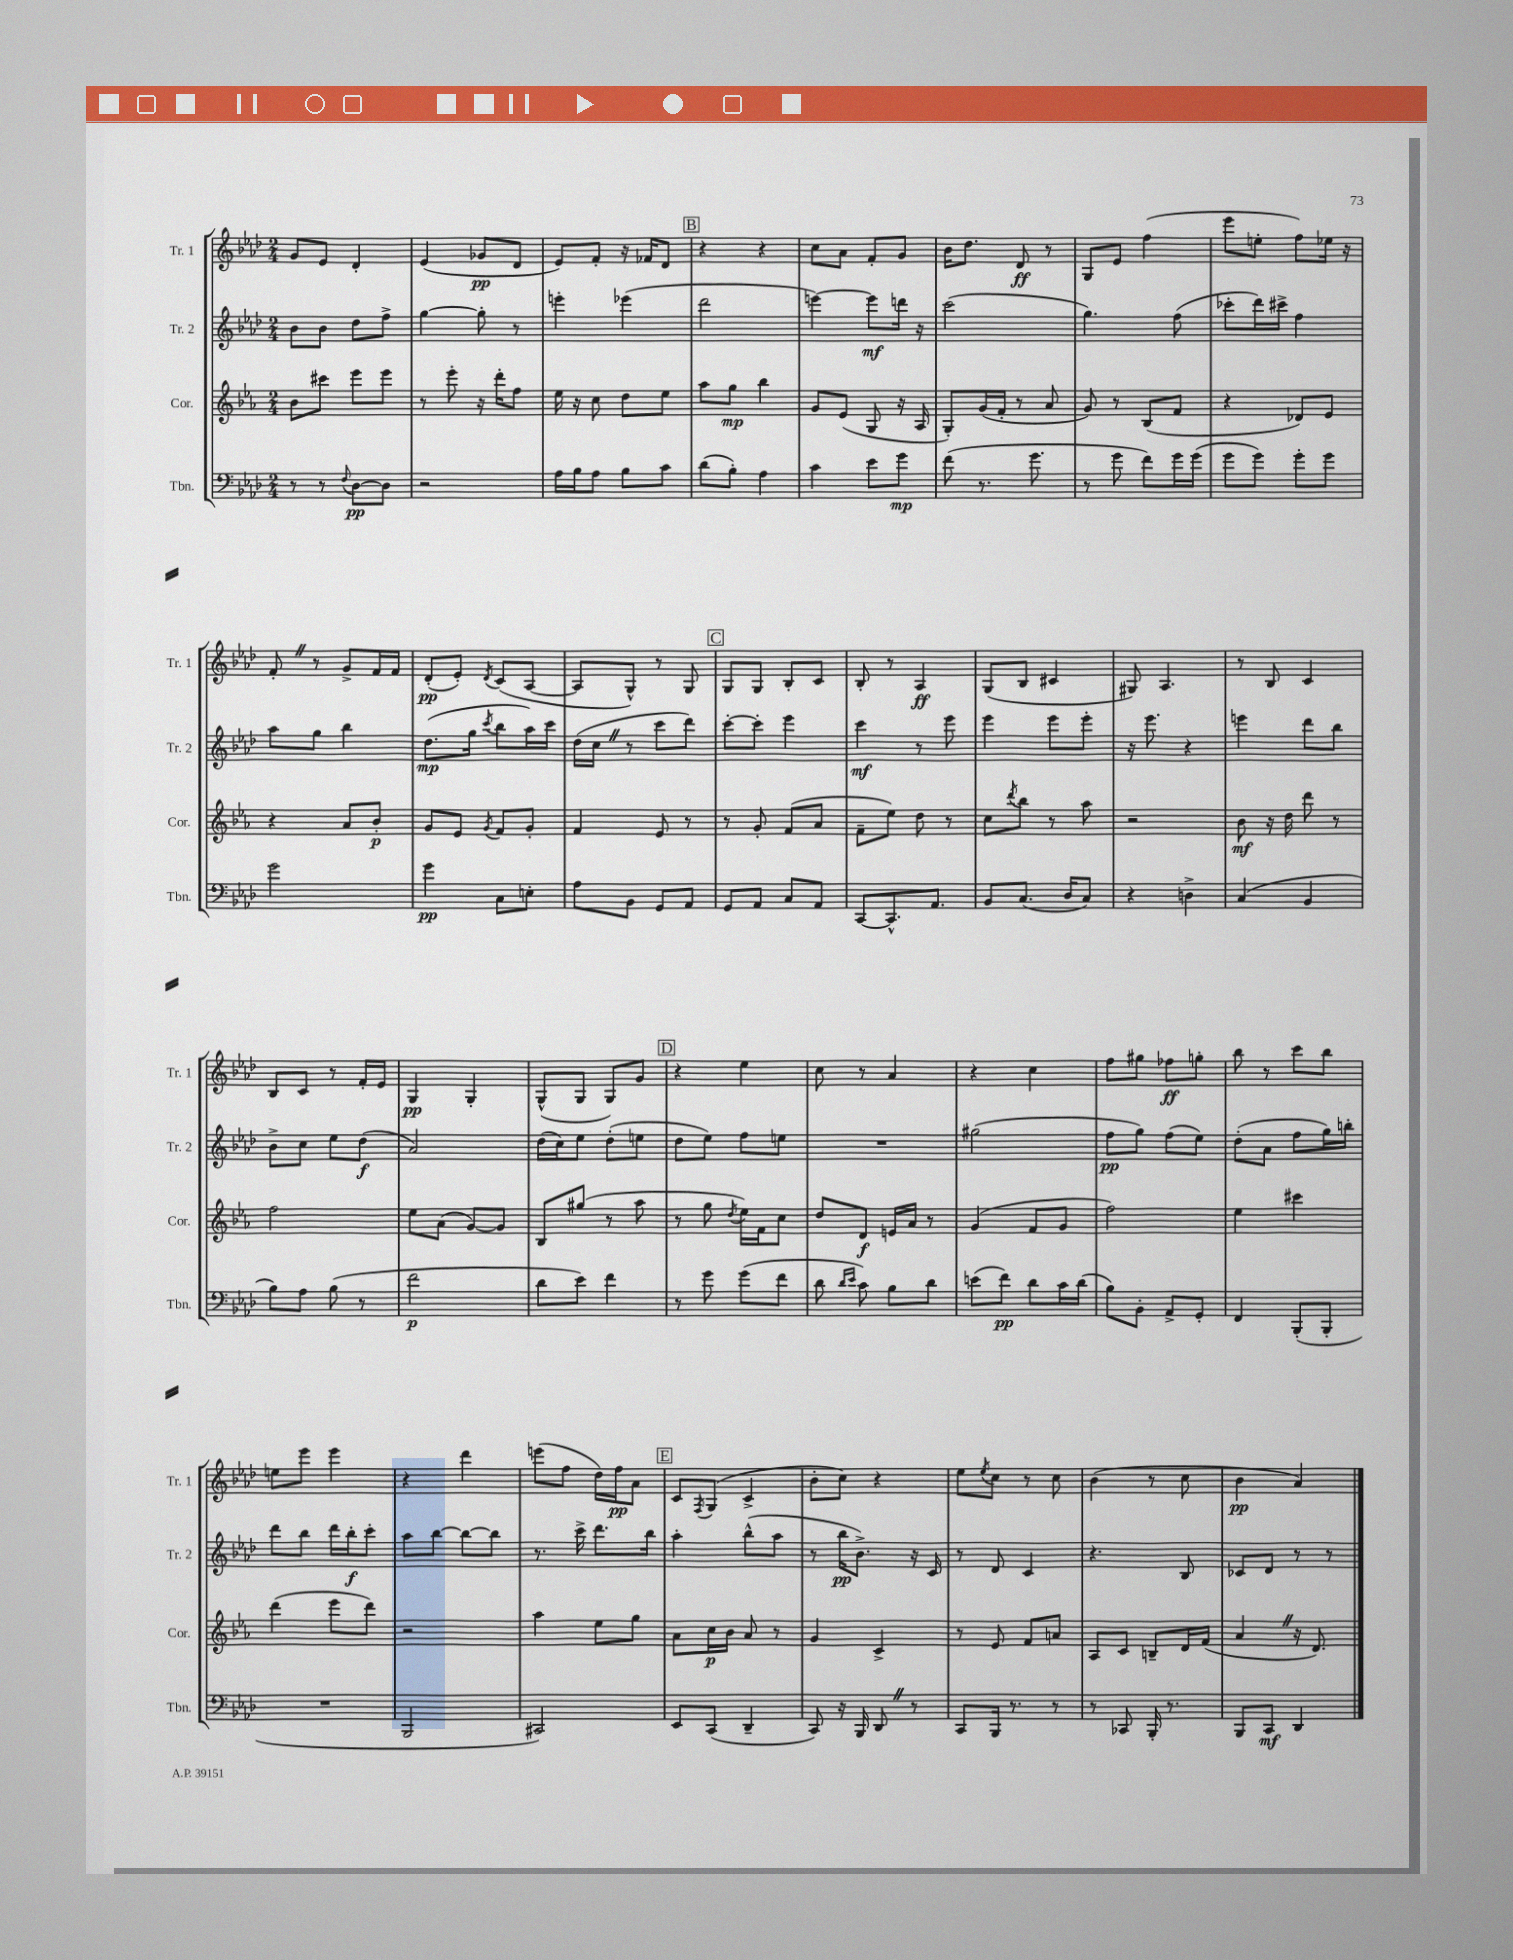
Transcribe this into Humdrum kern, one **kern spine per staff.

**kern	**dynam	**kern	**dynam	**kern	**dynam	**kern	**dynam
*part4	*part4	*part3	*part3	*part2	*part2	*part1	*part1
*staff4	*staff4	*staff3	*staff3	*staff2	*staff2	*staff1	*staff1
*I"Tbn.	*	*I"Cor.	*	*I"Tr. 2	*	*I"Tr. 1	*
*I'Tbn.	*	*I'Cor.	*	*I'Tr. 2	*	*I'Tr. 1	*
*clefF4	*	*clefG2	*	*clefG2	*	*clefG2	*
*k[b-e-a-d-]	*	*k[b-e-a-]	*	*k[b-e-a-d-]	*	*k[b-e-a-d-]	*
*M2/4	*	*M2/4	*	*M2/4	*	*M2/4	*
=112	=112	=112	=112	=112	=112	=112	=112
8r	.	8b-\L	.	8b-\L	.	8g/L	.
8r	.	8ccc#X\J	.	8b-\J	.	8e-/J	.
8qqF/	.	.	.	.	.	.	.
[8D-\L	pp	8eee-\L	.	8dd-\L	.	4d-'/	.
8D-\J]	.	8eee-\J	.	8ff^\J	.	.	.
=113	=113	=113	=113	=113	=113	=113	=113
2r	.	8r	.	[4gg\	.	(4e-/	.
.	.	8eee-'\	.	.	.	.	.
.	.	16r	.	8gg'\]	.	8g-X/L	pp
.	.	16ddd'\KL	.	.	.	.	.
.	.	8ff\J	.	8r	.	8d-/J	.
=114	=114	=114	=114	=114	=114	=114	=114
16A-\LL	.	16ee-\	.	4eeen'\	.	8e-/L)	.
16B-\J	.	16r	.	.	.	.	.
8A-\J	.	8cc\	.	.	.	8f'/J	.
8B-\L	.	8dd\L	.	(4eee-X\	.	16r	.
.	.	.	.	.	.	16f-X/KL	.
8c\J	.	8ee-\J	.	.	.	8d-/J	.
!!LO:REH:place=s1:t=B
=115	=115	=115	=115	=115	=115	=115	=115
(8d-\L	.	8aa-\L	.	2ddd-\	.	4r	.
8B-'\J)	.	8gg\J	mp	.	.	.	.
4A-\	.	4bb-\	.	.	.	4r	.
=116	=116	=116	=116	=116	=116	=116	=116
4c\	.	8g/L	.	[4eeen\)	.	8cc\L	.
.	.	(8e-/J	.	.	.	8a-\J	.
8e-\L	.	8G/	.	8eee\L]	mf	8f'/L	.
8g\J	mp	16r	.	16dddn\Jk	.	8g/J	.
.	.	16A-/	.	16r	.	.	.
=117	=117	=117	=117	=117	=117	=117	=117
(8f\	.	8G'/L)	.	(2ccc\	.	16b-\KL	.
.	.	.	.	.	.	8.dd-\J	.
8.r	.	(16g/L	.	.	.	.	.
.	.	16f'/JJ	.	.	.	.	.
.	.	8r	.	.	.	8d-/	ff
8.g\	.	.	.	.	.	.	.
.	.	8a-/	.	.	.	8r	.
=118	=118	=118	=118	=118	=118	=118	=118
8r	.	8g/)	.	4.gg\)	.	8G/L	.
8g\	.	8r	.	.	.	8e-/J	.
8f\L)	.	(8B-/L	.	.	.	(4ff\	.
16g\L	.	8f/J	.	(8ff\	.	.	.
(16g\JJ	.	.	.	.	.	.	.
=119	=119	=119	=119	=119	=119	=119	=119
8g\L	.	4r	.	8ccc-X'\L	.	8eee-\L	.
8g\J)	.	.	.	16ddd-\L)	.	8een'\J	.
.	.	.	.	16ccc#X^\JJ	.	.	.
8g'\L	.	8d-X/L)	.	4ff\	.	8ff\L)	.
8g\J	.	8e-/J	.	.	.	16ee-X\Jk	.
.	.	.	.	.	.	16r	.
!!LO:LB:g=z
=120	=120	=120	=120	=120	=120	=120	=120
2g\	.	4r	.	8aa-\L	.	8f'Z/	.
.	.	.	.	8gg\J	.	8r	.
.	.	8a-/L	.	4bb-\	.	8g^/L	.
.	.	8b-'/J	p	.	.	16f/L	.
.	.	.	.	.	.	16f/JJ	.
=121	=121	=121	=121	=121	=121	=121	=121
4g\	pp	8g/L	.	(8.dd-\L	mp	(8d-'/L	pp
.	.	8e-/J	.	.	.	8e-'/J)	.
.	.	.	.	16gg\Jk	.	.	.
.	.	8qg/	.	8qccc/	.	8qd-/	.
8C\L	.	8f/L	.	8bb-\L	.	(8c/L	.
8En'\J	.	8g'/J	.	16aa-\L)	.	[8A-/J	.
.	.	.	.	16ccc\JJ	.	.	.
=122	=122	=122	=122	=122	=122	=122	=122
8A-\L	.	4f/	.	(16dd-\LL	.	8A-/L]	.
.	.	.	.	16ccZ\JJ	.	.	.
8BB-\J	.	.	.	8r	.	8G^^/J)	.
8GG/L	.	8e-/	.	8ccc\L	.	8r	.
8AA-/J	.	8r	.	8ddd-\J)	.	8G/	.
!!LO:REH:place=s1:t=C
=123	=123	=123	=123	=123	=123	=123	=123
8GG/L	.	8r	.	[8ccc'\L	.	8G/L	.
8AA-/J	.	8g'/	.	8ccc'\J]	.	8G/J	.
8C/L	.	(8f/L	.	4eee-\	.	8B-'/L	.
8AA-/J	.	8a-/J	.	.	.	8c/J	.
=124	=124	=124	=124	=124	=124	=124	=124
[8CC/L	.	8f~\L	.	4ccc\	mf	8B-'/	.
8.CC^^/]	.	8ee-\J)	.	.	.	8r	.
.	.	8dd\	.	8r	.	4A-/	ff
8.AA-/J	.	.	.	.	.	.	.
.	.	8r	.	8eee-\	.	.	.
=125	=125	=125	=125	=125	=125	=125	=125
8BB-/L	.	8cc\L	.	4eee-\	.	(8G/L	.
.	.	8qddd/	.	.	.	.	.
(8.C/J	.	8bb-\J	.	.	.	8B-/J	.
.	.	8r	.	8eee-\L	.	4c#X/	.
16D-/KL	.	.	.	.	.	.	.
8C/J)	.	8aa-\	.	8eee-'\J	.	.	.
=126	=126	=126	=126	=126	=126	=126	=126
4r	.	2r	.	16r	.	8G#X/)	.
.	.	.	.	8.eee-\	.	.	.
.	.	.	.	.	.	4.A-/	.
4Dn^\	.	.	.	4r	.	.	.
=127	=127	=127	=127	=127	=127	=127	=127
(4C/	.	8b-\	mf	4eeen\	.	8r	.
.	.	16r	.	.	.	8B-/	.
.	.	16dd\	.	.	.	.	.
4BB-/	.	8ddd\	.	8ddd-\L	.	4c/	.
.	.	8r	.	8bb-\J	.	.	.
!!LO:LB:g=z
=128	=128	=128	=128	=128	=128	=128	=128
8B-\L)	.	2ff\	.	8b-^\L	.	8B-/L	.
8A-\J	.	.	.	8cc\J	.	8c/J	.
(8B-\	.	.	.	8ee-\L	.	8r	.
8r	.	.	.	(8dd-\J	f	16f'/LL	.
.	.	.	.	.	.	16e-/JJ	.
=129	=129	=129	=129	=129	=129	=129	=129
2f\	p	8ee-\L	.	2a-/)	.	4G/	pp
.	.	(8a-\J	.	.	.	.	.
.	.	[8g/L)	.	.	.	4G'/	.
.	.	8g/J]	.	.	.	.	.
=130	=130	=130	=130	=130	=130	=130	=130
8d-\L	.	8B-/L	.	(16dd-\LL	.	(8G^^/L	.
.	.	.	.	16cc\J)	.	.	.
8e-\J)	.	(8gg#X/J	.	8ee-\J	.	8G/J	.
4f\	.	8r	.	(8dd-'\L	.	8G/L)	.
.	.	8aa-\	.	8een\J	.	8g/J	.
!!LO:REH:place=s1:t=D
=131	=131	=131	=131	=131	=131	=131	=131
8r	.	8r	.	8dd-\L	.	4r	.
8g\	.	8gg\	.	8ee-\J)	.	.	.
.	.	8qdd/	.	.	.	.	.
(8g\L	.	16ee-\LL)	.	8ff\L	.	4ee-\	.
.	.	16f\J	.	.	.	.	.
8f\J	.	8cc\J	.	8een\J	.	.	.
=132	=132	=132	=132	=132	=132	=132	=132
8d-\	.	8dd/L	.	2r	.	8cc\	.
16qqd-/LL	.	.	.	.	.	.	.
16qqe-/JJ	.	.	.	.	.	.	.
8c\)	.	8d/J	f	.	.	8r	.
8B-\L	.	16en/LL	.	.	.	4a-/	.
.	.	16a-/JJ	.	.	.	.	.
8d-\J	.	8r	.	.	.	.	.
=133	=133	=133	=133	=133	=133	=133	=133
(8en\L	.	(4g/	.	(2gg#X\	.	4r	.
8f\J)	pp	.	.	.	.	.	.
8d-\L	.	8f/L	.	.	.	4cc\	.
16c\L	.	8g/J	.	.	.	.	.
(16d-\JJ	.	.	.	.	.	.	.
=134	=134	=134	=134	=134	=134	=134	=134
8B-\L)	.	2ff\)	.	8ff\L	pp	8ff\L	.
8BB-'\J	.	.	.	8gg\J)	.	8gg#X\J	.
8AA-^/L	.	.	.	(8ff\L	.	8ff-X\L	ff
8GG'/J	.	.	.	8ee-\J)	.	8ggn'\J	.
=135	=135	=135	=135	=135	=135	=135	=135
4FF/	.	4ee-\	.	(8dd-'\L	.	8bb-\	.
.	.	.	.	8a-\J	.	8r	.
(8BBB-'/L	.	4ccc#X\	.	8ff\L	.	8ccc\L	.
8BBB-'/J	.	.	.	16gg\L)	.	8bb-\J	.
.	.	.	.	16bbn'\JJ	.	.	.
!!LO:LB:g=z
=136	=136	=136	=136	=136	=136	=136	=136
2r	.	(4ddd\	.	8ddd-\L	.	8een\L	.
.	.	.	.	8bb-\J	.	8eee-\J	.
.	.	8eee-\L	.	16ddd-\LL	.	4eee-\	.
.	.	.	.	16bb-'\J	f	.	.
.	.	8ddd\J)	.	8ccc'\J	.	.	.
=137	=137	=137	=137	=137	=137	=137	=137
2BBB-/	.	2r	.	8aa-\L	.	4r	.
.	.	.	.	[8bb-\J	.	.	.
.	.	.	.	8bb-\L_	.	4ddd-\	.
.	.	.	.	8bb-\J]	.	.	.
=138	=138	=138	=138	=138	=138	=138	=138
2CC#X/)	.	4aa-\	.	8.r	.	(8eeen\L	.
.	.	.	.	.	.	8ff\J	.
.	.	.	.	16ccc^\	.	.	.
.	.	8ee-\L	.	8.ddd-\L	.	16dd-\LL)	.
.	.	.	.	.	.	16ff\J	pp
.	.	8gg\J	.	.	.	8a-\J	.
.	.	.	.	16bb-\Jk	.	.	.
!!LO:REH:place=s1:t=E
=139	=139	=139	=139	=139	=139	=139	=139
8EE-/L	.	8a-\L	.	4aa-'\	.	8c/L	.
.	.	.	.	.	.	8qF/	.
(8CC/J	.	16cc\L	p	.	.	(8G/J	.
.	.	16b-\JJ	.	.	.	.	.
4DD-~/	.	8a-/	.	(8bb-^^\L	.	4c^/	.
.	.	8r	.	8aa-\J	.	.	.
=140	=140	=140	=140	=140	=140	=140	=140
8CC/)	.	4g/	.	8r	.	8b-'\L	.
16r	.	.	.	16bb-\KL	pp	8cc\J)	.
16BBB-/	.	.	.	8.b-^\J)	.	.	.
8DD-Z/	.	4c^/	.	.	.	4r	.
8r	.	.	.	16r	.	.	.
.	.	.	.	16c/	.	.	.
=141	=141	=141	=141	=141	=141	=141	=141
8CC/L	.	8r	.	8r	.	8ee-\L	.
.	.	.	.	.	.	8qee-/	.
16BBB-/Jk	.	8e-/	.	8d-/	.	8cc\J	.
8.r	.	.	.	.	.	.	.
.	.	8f/L	.	4c/	.	8r	.
8r	.	8an/J	.	.	.	8cc\	.
=142	=142	=142	=142	=142	=142	=142	=142
8r	.	8A-/L	.	4.r	.	(4b-\	.
8CC-X/	.	8c/J	.	.	.	.	.
16BBB-'/	.	8Bn~/L	.	.	.	8r	.
8.r	.	.	.	.	.	.	.
.	.	16d/L	.	8B-/	.	8cc\	.
.	.	(16f/JJ	.	.	.	.	.
=143	=143	=143	=143	=143	=143	=143	=143
8BBB-/L	.	4a-Z/	.	8c-X/L	.	4b-\	pp
8CC/J	mf	.	.	8d-/J	.	.	.
4DD-/	.	16r	.	8r	.	4a-/)	.
.	.	8.d/)	.	.	.	.	.
.	.	.	.	8r	.	.	.
==	==	==	==	==	==	==	==
*-	*-	*-	*-	*-	*-	*-	*-
